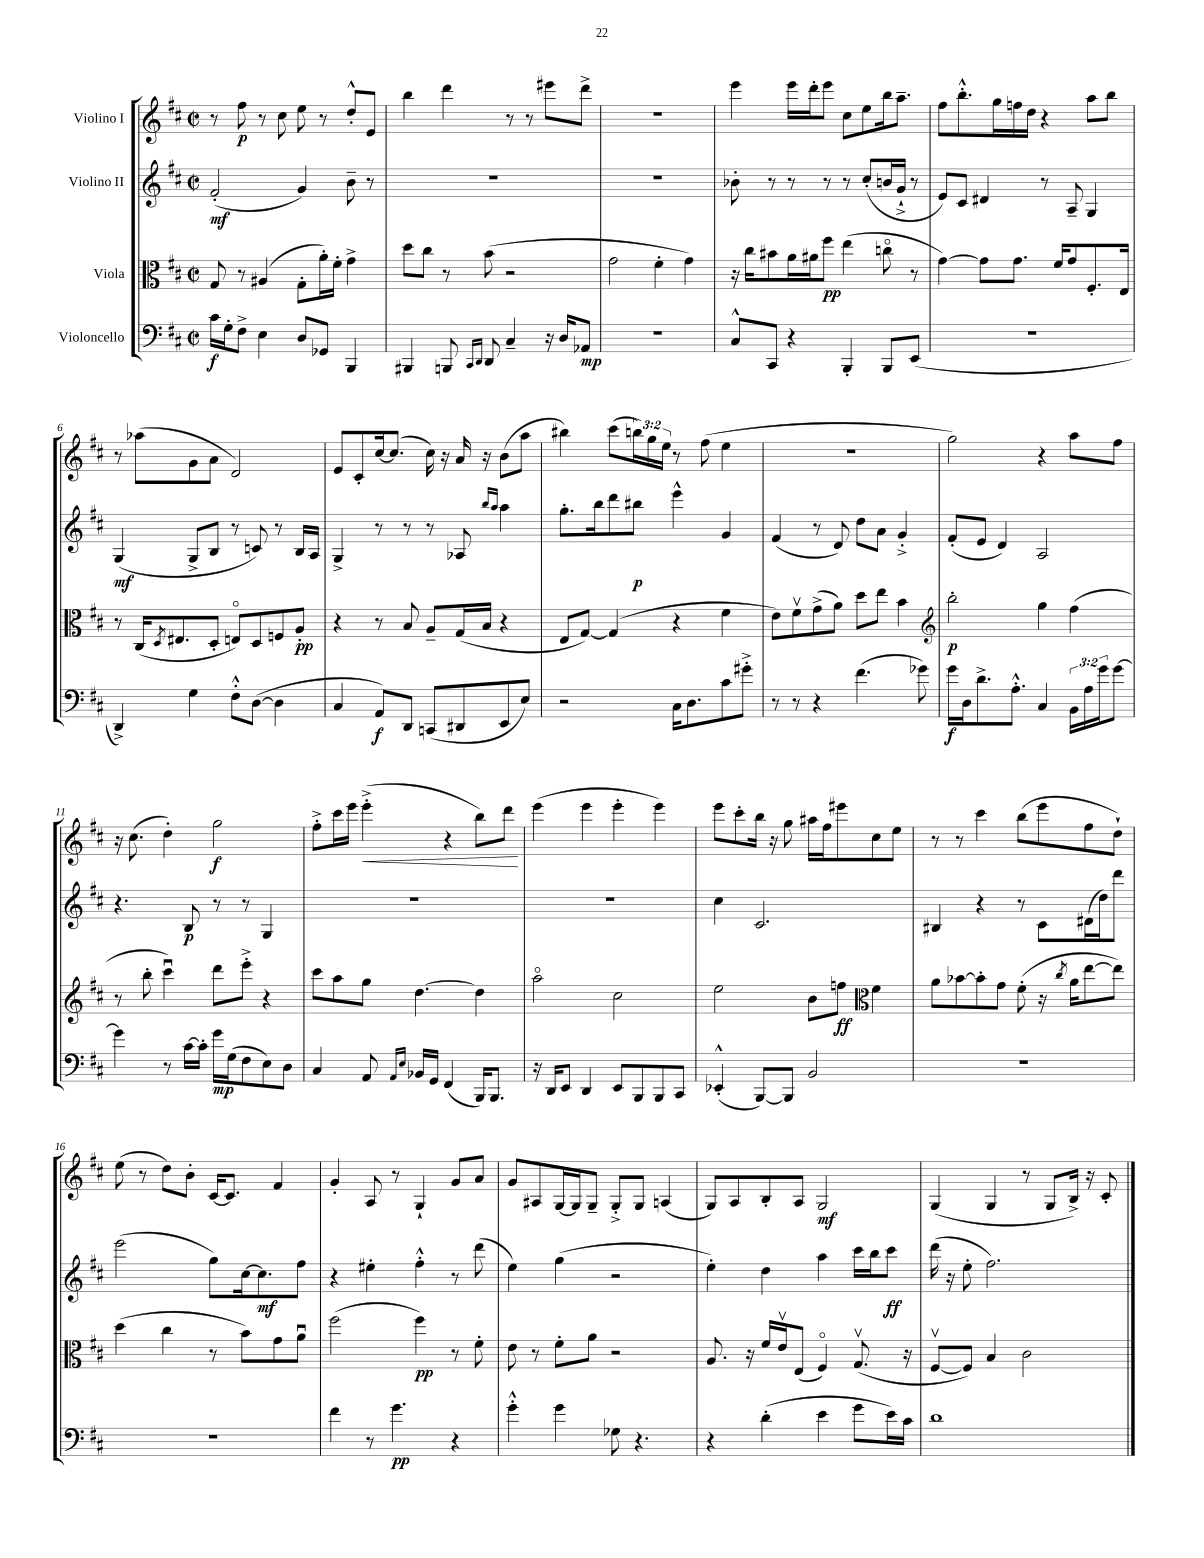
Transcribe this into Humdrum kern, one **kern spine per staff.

**kern	**dynam	**kern	**dynam	**kern	**dynam	**kern	**dynam
*part4	*part4	*part3	*part3	*part2	*part2	*part1	*part1
*staff4	*staff4	*staff3	*staff3	*staff2	*staff2	*staff1	*staff1
*I"Violoncello	*	*I"Viola	*	*I"Violino II	*	*I"Violino I	*
*clefF4	*	*clefC3	*	*clefG2	*	*clefG2	*
*k[f#c#]	*	*k[f#c#]	*	*k[f#c#]	*	*k[f#c#]	*
*M2/2	*	*M2/2	*	*M2/2	*	*M2/2	*
*met(c|)	*	*met(c|)	*	*met(c|)	*	*met(c|)	*
=1	=1	=1	=1	=1	=1	=1	=1
16c#\LL	f	8G/	.	(2f#'/	mf	8r	.
16G'\J	.	.	.	.	.	.	.
8F#^\J	.	8r	.	.	.	8ff#\	p
4E\	.	(4A#X/	.	.	.	8r	.
.	.	.	.	.	.	8cc#\	.
8D/L	.	8G'\L	.	4g/)	.	8ee\	.
8GG-X/J	.	16a'\L)	.	.	.	8r	.
.	.	16f#'\JJ	.	.	.	.	.
4BBB/	.	4g^\	.	8b~\	.	8dd'^^/L	.
.	.	.	.	8r	.	8e/J	.
=2	=2	=2	=2	=2	=2	=2	=2
4BBB#X/	.	8dd\L	.	1r	.	4bb\	.
.	.	8cc#\J	.	.	.	.	.
8BBBn/	.	8r	.	.	.	4ddd\	.
16qqCC#/LL	.	.	.	.	.	.	.
16qqDD/JJ	.	.	.	.	.	.	.
8DD/	.	(8b\	.	.	.	.	.
4C#~/	.	2r	.	.	.	8r	.
.	.	.	.	.	.	8r	.
16r	.	.	.	.	.	8eee#X\L	.
16D/KL	.	.	.	.	.	.	.
8AA-X/J	mp	.	.	.	.	8ddd^\J	.
=3	=3	=3	=3	=3	=3	=3	=3
1r	.	2g\	.	1r	.	1r	.
.	.	4f#'\	.	.	.	.	.
.	.	4g\)	.	.	.	.	.
=4	=4	=4	=4	=4	=4	=4	=4
8C#^^/L	.	16r	.	8b-X'\	.	4eee\	.
.	.	16cc#\KL	.	.	.	.	.
8CC#/J	.	8b#X\	.	8r	.	.	.
4r	.	16a\L	.	8r	.	16eee\LL	.
.	.	16a#X\J	.	.	.	16ddd'\J	.
.	.	8ff#\J	pp	8r	.	8eee\J	.
4BBB'/	.	(4ee\	.	8r	.	8cc#\L	.
.	.	.	.	(8cc#'/L	.	8ee\	.
8BBB/L	.	8ccn\	.	16bn/L	.	16bb\k	.
.	.	.	.	16g`^/JJ	.	8.aa~\J	.
(8EE/J	.	8r	.	8r	.	.	.
=5	=5	=5	=5	=5	=5	=5	=5
1r	.	[4g\)	.	8e/L)	.	8ff#\L	.
.	.	.	.	8c#/J	.	8.bb'^^\	.
.	.	8g\L]	.	4d#X/	.	.	.
.	.	.	.	.	.	16gg\L	.
.	.	8.g\J	.	.	.	16ffn\	.
.	.	.	.	.	.	16dd\JJ	.
.	.	.	.	8r	.	4r	.
.	.	16f#/KL	.	.	.	.	.
.	.	8g/	.	8A~/	.	.	.
.	.	8.F#'/	.	4G/	.	8aa\L	.
.	.	.	.	.	.	8bb\J	.
.	.	16E/Jk	.	.	.	.	.
!!LO:LB:g=z
=6	=6	=6	=6	=6	=6	=6	=6
4DD^/)	.	8r	.	(4G/	mf	8r	.
.	.	(16C#/KL	.	.	.	(8aa-X\L	.
.	.	8qD/	.	.	.	.	.
.	.	8.E#X/	.	.	.	.	.
4G\	.	.	.	8G^/L	.	8g\	.
.	.	8D'/J	.	8B/J	.	8a\J	.
8F#'^^\L	.	8En/L)	.	8r	.	2d/)	.
([8D\J	.	8D/	.	8cn/)	.	.	.
4D\]	.	8Fn/	.	8r	.	.	.
.	.	8A'/J	pp	16B/LL	.	.	.
.	.	.	.	16A/JJ	.	.	.
=7	=7	=7	=7	=7	=7	=7	=7
4C#/	.	4r	.	4G^/	.	8e/L	.
.	.	.	.	.	.	8c#'/	.
8AA/L)	f	8r	.	8r	.	[16cc#/k	.
.	.	.	.	.	.	(8.cc#/J]	.
8DD/J	.	8B/	.	8r	.	.	.
(8CCn/L	.	8A~/L	.	8r	.	16cc#\)	.
.	.	.	.	.	.	16r	.
8DD#X/	.	(16G/L	.	8A-X/	.	16a/	.
.	.	16B/JJ	.	.	.	16r	.
.	.	.	.	16qqbb/LL	.	.	.
.	.	.	.	16qqaa/JJ	.	.	.
8EE/	.	4r	.	4aa\	.	(8b\L	.
8E/J)	.	.	.	.	.	8aa\J	.
=8	=8	=8	=8	=8	=8	=8	=8
2r	.	8E/L	.	8.gg'\L	.	4bb#X\)	.
.	.	[8G/J)	.	.	.	.	.
.	.	.	.	16bb\k	.	.	.
.	.	(4G/]	.	8ddd\	.	(8ccc#\L	.
.	.	.	.	8bb#X\J	p	24bbn\L)	.
.	.	.	.	.	.	24gg\	.
.	.	.	.	.	.	24ee\JJ	.
16C#\KL	.	4r	.	4eee^^\	.	8r	.
8.D\	.	.	.	.	.	.	.
.	.	.	.	.	.	(8ff#\	.
8c#\	.	4f#\	.	4g/	.	4ee\	.
8g#X'^\J	.	.	.	.	.	.	.
=9	=9	=9	=9	=9	=9	=9	=9
8r	.	8e\L)	.	(4f#/	.	1r	.
8r	.	8f#v\	.	.	.	.	.
4r	.	(8g^\	.	8r	.	.	.
.	.	8a\J)	.	8d/)	.	.	.
(4.f#\	.	8dd\L	.	8dd\L	.	.	.
.	.	8ee\J	.	8a\J	.	.	.
.	.	4b\	.	4g'^/	.	.	.
8g-X\)	.	.	.	.	.	.	.
=10	=10	=10	=10	=10	=10	=10	=10
*	*	*clefG2	*	*	*	*	*
16g\LL	f	2bb'\	p	(8f#'/L	.	2gg\)	.
16D\J	.	.	.	.	.	.	.
8.d^\	.	.	.	8e/J	.	.	.
.	.	.	.	4d/)	.	.	.
8.A'^^\J	.	.	.	.	.	.	.
4C#/	.	4gg\	.	2A/	.	4r	.
24BB\LL	.	(4ff#\	.	.	.	8aa\L	.
24A\	.	.	.	.	.	.	.
24g\J	.	.	.	.	.	.	.
[8g\J	.	.	.	.	.	8ff#\J	.
!!LO:LB:g=z
=11	=11	=11	=11	=11	=11	=11	=11
4g\]	.	8r	.	4.r	.	16r	.
.	.	.	.	.	.	(8.cc#\	.
.	.	8bb'\	.	.	.	.	.
8r	.	4ccc#u\)	.	.	.	4dd'\)	.
[16c#\LL	.	.	.	8B/	p	.	.
16c#'\JJ]	.	.	.	.	.	.	.
16g\LL	mp	8ddd\L	.	8r	.	2gg\	f
(16G\J	.	.	.	.	.	.	.
8F#\	.	8eee'^\J	.	8r	.	.	.
8E\)	.	4r	.	4G/	.	.	.
8D\J	.	.	.	.	.	.	.
=12	=12	=12	=12	=12	=12	=12	=12
4C#/	.	8ccc#\L	.	1r	.	8ff#'^\L	.
.	.	8aa\	.	.	.	16ccc#\L	.
.	.	.	.	.	.	16eee\JJ	.
!	!	!	!	!	!	!	!LO:HP:b
8AA/	.	8gg\J	.	.	.	(4eee'^\	<
16qqAA/LL	.	.	.	.	.	.	.
16qqE/JJ	.	.	.	.	.	.	.
16BB-X/LL	.	[4.dd\	.	.	.	.	.
16GG/JJ	.	.	.	.	.	.	.
(4FF#/	.	.	.	.	.	4r	.
16BBB/KL)	.	4dd\]	.	.	.	8bb\L)	.
8.BBB/J	.	.	.	.	.	.	.
.	.	.	.	.	.	8ddd\J	.
.	.	.	.	.	.	.	[
=13	=13	=13	=13	=13	=13	=13	=13
16r	.	2aa\	.	1r	.	(4eee\	.
16DD/KL	.	.	.	.	.	.	.
8EE/J	.	.	.	.	.	.	.
4DD/	.	.	.	.	.	4eee\	.
8EE/L	.	2cc#\	.	.	.	4eee'\	.
8BBB/	.	.	.	.	.	.	.
8BBB/	.	.	.	.	.	4eee\)	.
8CC#/J	.	.	.	.	.	.	.
=14	=14	=14	=14	=14	=14	=14	=14
(4EE-X'^^/	.	2ee\	.	4cc#\	.	8eee\L	.
.	.	.	.	.	.	8ccc#'\	.
[8BBB/L)	.	.	.	2.c#/	.	16bb\Jk	.
.	.	.	.	.	.	16r	.
8BBB/J]	.	.	.	.	.	8gg\	.
2BB/	.	8b\L	.	.	.	16aa#X\LL	.
.	.	.	.	.	.	16ff#\J	.
.	.	8ffn\J	ff	.	.	8eee#X\	.
*	*	*clefC3	*	*	*	*	*
.	.	4f#\	.	.	.	8cc#\	.
.	.	.	.	.	.	8ee\J	.
=15	=15	=15	=15	=15	=15	=15	=15
1r	.	8a\L	.	4B#X/	.	8r	.
.	.	[8b-X\	.	.	.	8r	.
.	.	8b-'\]	.	4r	.	4ccc#\	.
.	.	8g\J	.	.	.	.	.
.	.	(8f#'\	.	8r	.	(8bb\L	.
.	.	16r	.	8c#\L	.	8eee\	.
.	.	8qcc#/	.	.	.	.	.
.	.	16a\KL	.	.	.	.	.
.	.	[8ee\	.	(16d#X\L	.	8ff#\	.
.	.	.	.	16dd\J)	.	.	.
.	.	8ee\J])	.	8ddd\J	.	8dd`\J)	.
!!LO:LB:g=z
=16	=16	=16	=16	=16	=16	=16	=16
1r	.	(4dd\	.	(2eee\	.	(8ee\	.
.	.	.	.	.	.	8r	.
.	.	4cc#\	.	.	.	8dd\L)	.
.	.	.	.	.	.	8b'\J	.
.	.	8r	.	8gg\L)	.	[16c#/KL	.
.	.	.	.	.	.	8.c#/J]	.
.	.	8b\L)	.	[16cc#\k	.	.	.
.	.	.	.	8.cc#\]	mf	.	.
.	.	8g\	.	.	.	4f#/	.
.	.	8au\J	.	8ff#\J	.	.	.
=17	=17	=17	=17	=17	=17	=17	=17
4f#\	.	(2ff#\	.	4r	.	4g'/	.
8r	.	.	.	4ee#X'\	.	8A/	.
4.g\	pp	.	.	.	.	8r	.
.	.	4ff#\)	pp	4ff#'^^\	.	4G`/	.
4r	.	8r	.	8r	.	8g/L	.
.	.	8f#'\	.	(8ddd\	.	8a/J	.
=18	=18	=18	=18	=18	=18	=18	=18
4g'^^\	.	8e\	.	4ee\)	.	8g/L	.
.	.	8r	.	.	.	8A#X/	.
4g\	.	8f#'\L	.	(4gg\	.	[16G/L	.
.	.	.	.	.	.	16G/J]	.
.	.	8a\J	.	.	.	8G~/J	.
8G-X\	.	2r	.	2r	.	8G'^/L	.
4.r	.	.	.	.	.	8G/J	.
.	.	.	.	.	.	(4An/	.
=19	=19	=19	=19	=19	=19	=19	=19
4r	.	8.A/	.	4ee'\)	.	8G/L)	.
.	.	.	.	.	.	8A/	.
.	.	16r	.	.	.	.	.
(4d'\	.	16f#/LL	.	4dd\	.	8B'/	.
.	.	16ev/J	.	.	.	.	.
.	.	(8E/J	.	.	.	8A/J	.
4e\	.	4F#/)	.	4aa\	.	2G/	mf
8g\L	.	(8.Gv/	.	16ccc#\LL	.	.	.
.	.	.	.	16bb\J	.	.	.
16e\L)	.	.	.	8ccc#\J	ff	.	.
16c#\JJ	.	16r	.	.	.	.	.
=20	=20	=20	=20	=20	=20	=20	=20
1d	.	[8F#v/L	.	(16ddd\	.	(4G/	.
.	.	.	.	16r	.	.	.
.	.	8F#/J])	.	8ee'\	.	.	.
.	.	4B/	.	2.ff#\)	.	4G/	.
.	.	2c#\	.	.	.	8r	.
.	.	.	.	.	.	8G/L	.
.	.	.	.	.	.	16B^/Jk)	.
.	.	.	.	.	.	16r	.
.	.	.	.	.	.	8c#'/	.
==	==	==	==	==	==	==	==
*-	*-	*-	*-	*-	*-	*-	*-
